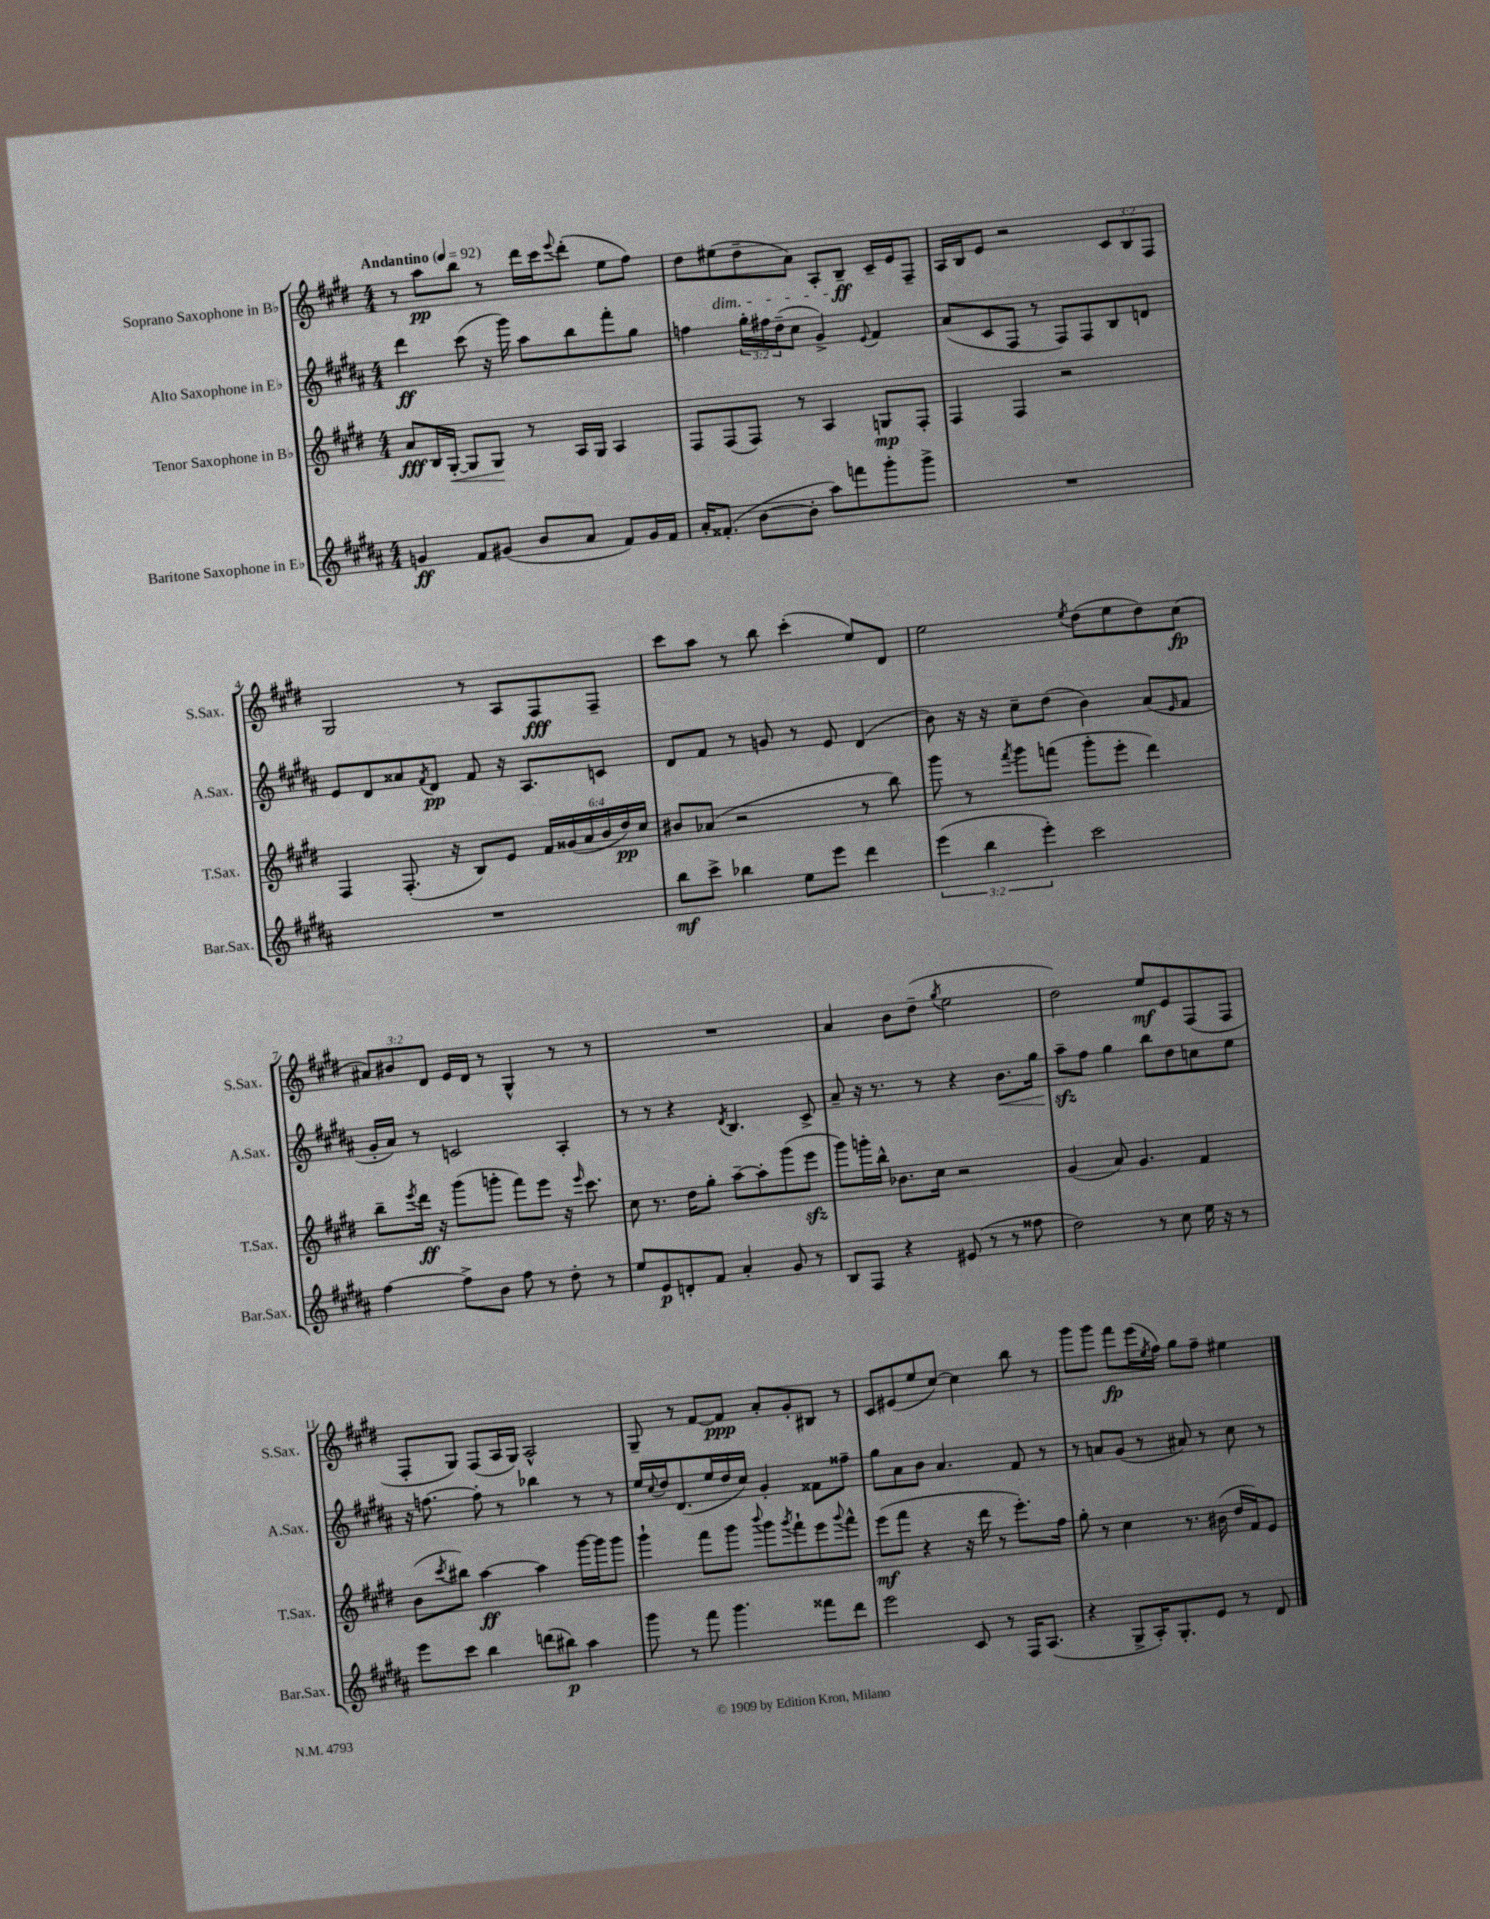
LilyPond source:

<<
\new StaffGroup <<
\new Staff = "s0" \with { instrumentName = "Soprano Saxophone in Bb" shortInstrumentName = "S.Sax." } {
    \clef treble \key e \major \numericTimeSignature \time 4/4 \override Staff.TupletNumber.text = #tuplet-number::calc-fraction-text \tempo "Andantino" 4 = 92
    r8 a''8\pp b''8 r8 dis'''16 cis'''16 \appoggiatura { e'''8 } dis'''8-.( e''8 fis''8) |
    dis''8 eis''8\dim( dis''8-- a'8) a8-. b8--\ff\! cis'16-- e'16 fis8-- |
    a16 b16 e'8 r2 \tuplet 3/2 { cis'8 b8 fis8 } |
    gis2 r8 a8 fis8\fff fis8-- |
    cis'''8 a''8 r8 b''8 cis'''4-.( e''8) dis'8 |
    e''2 \acciaccatura { e''8 } dis''8( e''8 dis''8) cis''8\fp( |
    \tuplet 3/2 { ais'8) bis'8 dis'8 } e'16 dis'16 r8 gis4-^ r8 r8 |
    R1 |
    a'4 b'8 dis''8--( \acciaccatura { gis''8 } e''2 |
    dis''2) e''8\mf e'8 fis8( fis8 |
    fis8-. gis8) fis8( a16 gis16) a2-^ |
    gis8-- r8 fis'8~ fis'8\ppp a'8-. gis'8-. bis8 r8 |
    cis'8 eis'8( e''8 cis''8~) cis''4 b''8 r8 |
    gis'''8 gis'''8 fis'''8\fp e'''16( \acciaccatura { e''8 } fis''16) gis''8 fis''8-- eis''4 \bar "|." |
}
\new Staff = "s1" \with { instrumentName = "Alto Saxophone in Eb" shortInstrumentName = "A.Sax." } {
    \clef treble \key b \major \numericTimeSignature \time 4/4 \override Staff.TupletNumber.text = #tuplet-number::calc-fraction-text
    dis'''4\ff cis'''8( r16 gis'''16) ais''8 b''8 fis'''8-. gis''8 |
    f''4 \tuplet 3/2 { gis''16-. fis''16 dis''16--( } cis''8 gis'4->) \appoggiatura { e'8 } fis'4 |
    ais'8( cis'8 fis8 r8 fis8) fis8 b8 d'8 |
    e'8 dis'8 aisis'8 \acciaccatura { fis'8 } dis'8\pp fis'8 r16 ais8. c'8 |
    dis'8 fis'8 r8 g'8 r8 e'8 dis'4( |
    b'8) r16 r16 cis''8-- dis''8( b'4) ais'8( \grace { e'16 } fis'8 |
    gis'16-. ais'16) r8 c'2 ais4-. |
    r8 r8 r4 \acciaccatura { dis'8 } b4. cis'8-> |
    ais'8-- r16 r8. r8 r4 b'8.\< gis''16 |
    ais''8--\sfz\! fis''8 gis''4 b''8 dis''8 c''8 e''8 |
    r16 f''8.~ f''8-. r8 bes''4 r8 r8 |
    e''16 \appoggiatura { cis''8 } dis''16 dis'8.( e''16 dis''16 cis''16) gis'4-. fisis'8 fisis''8-- |
    gis''8 ais'8 b'8 ais'4. fis'8 r8 |
    r8 a'8 gis'8( r8 ais'8) r8 cis''8 r8 \bar "|." |
}
\new Staff = "s2" \with { instrumentName = "Tenor Saxophone in Bb" shortInstrumentName = "T.Sax." } {
    \clef treble \key e \major \numericTimeSignature \time 4/4 \override Staff.TupletNumber.text = #tuplet-number::calc-fraction-text
    a'8\fff b16 gis16~-.\< gis8 gis8\! r8 a16 gis16 a4 |
    fis8 fis8( fis8) r8 a4 g8\mp fis8-. |
    fis4 fis4 r2 |
    fis4 fis8.-.( r16 b8) e'8 \tuplet 6/4 { fis'16 gisis'16( a'16 b'16 dis''16\pp) cis''16 } |
    bis'8 aes'8( r2 r8 b''8) |
    gis'''8 r8 \acciaccatura { fis'''8 } gis'''8 f'''8( gis'''8-. e'''8-. dis'''4) |
    b''8-- \acciaccatura { e'''8 } dis'''16\ff r16 gis'''8( g'''8-. fis'''8) e'''8 r16 \grace { e'''16 } cis'''8. |
    cis''8 r8. dis''16 gis''8-. a''8~-- a''8-. gis'''8( e'''8\sfz |
    gis'''8) g'''16-. b''16-^ bes'8. cis''16 r2 |
    gis'4( a'8) gis'4. fis'4 |
    b'8( \acciaccatura { cis'''8 } bis''8) a''4~\ff a''4 gis'''16~ gis'''16 gis'''8 |
    gis'''4-! fis'''8 gis'''8 \appoggiatura { b'''8 } gis'''8 \acciaccatura { gis'''8 } fis'''8-! e'''8 \appoggiatura { gis'''8 } fis'''8-^ |
    e'''8\mf( fis'''8 r4 r16 dis'''16 r8 e'''8.-.) fis''16 |
    gis''8-. r8 cis''4 r8. bis'16( dis''16 fis'16) e'8 \bar "|." |
}
\new Staff = "s3" \with { instrumentName = "Baritone Saxophone in Eb" shortInstrumentName = "Bar.Sax." } {
    \clef treble \key b \major \numericTimeSignature \time 4/4 \override Staff.TupletNumber.text = #tuplet-number::calc-fraction-text
    g'4\ff fis'8 gis'8( b'8 ais'8 fis'8) gis'16 fis'16 |
    ais'16-. fisis'8.-.( b'8~ b'8-. ais''8) f'''8 gis'''8-. gis'''8-> |
    R1 |
    R1 |
    b''8\mf cis'''8-> bes''4 e''8 e'''8 dis'''4 |
    \tuplet 3/2 { e'''4( b''4 e'''4-.) } cis'''2 |
    fis''4~ fis''8-> b'8 fis''8 r8 dis''8-. r8 |
    e''8 e'8\p d'8-. fis'8 ais'4-. gis'8 r8 |
    b8 fis8 r4 eis'8( r8 r8 fisis''8 |
    dis''2) r8 cis''8 e''16 r16 r8 |
    e'''8 cis'''8 b''4 d'''8( bis''8\p) ais''4 |
    gis'''8 r8 fis'''8 gis'''4. fisis'''8 dis'''8 |
    e'''2 cis'8 r8 fis16 ais8.( |
    r4 gis8-> ais16-.) gis8.-. e'8 r8 dis'8 \bar "|." |
}
>>
>>
